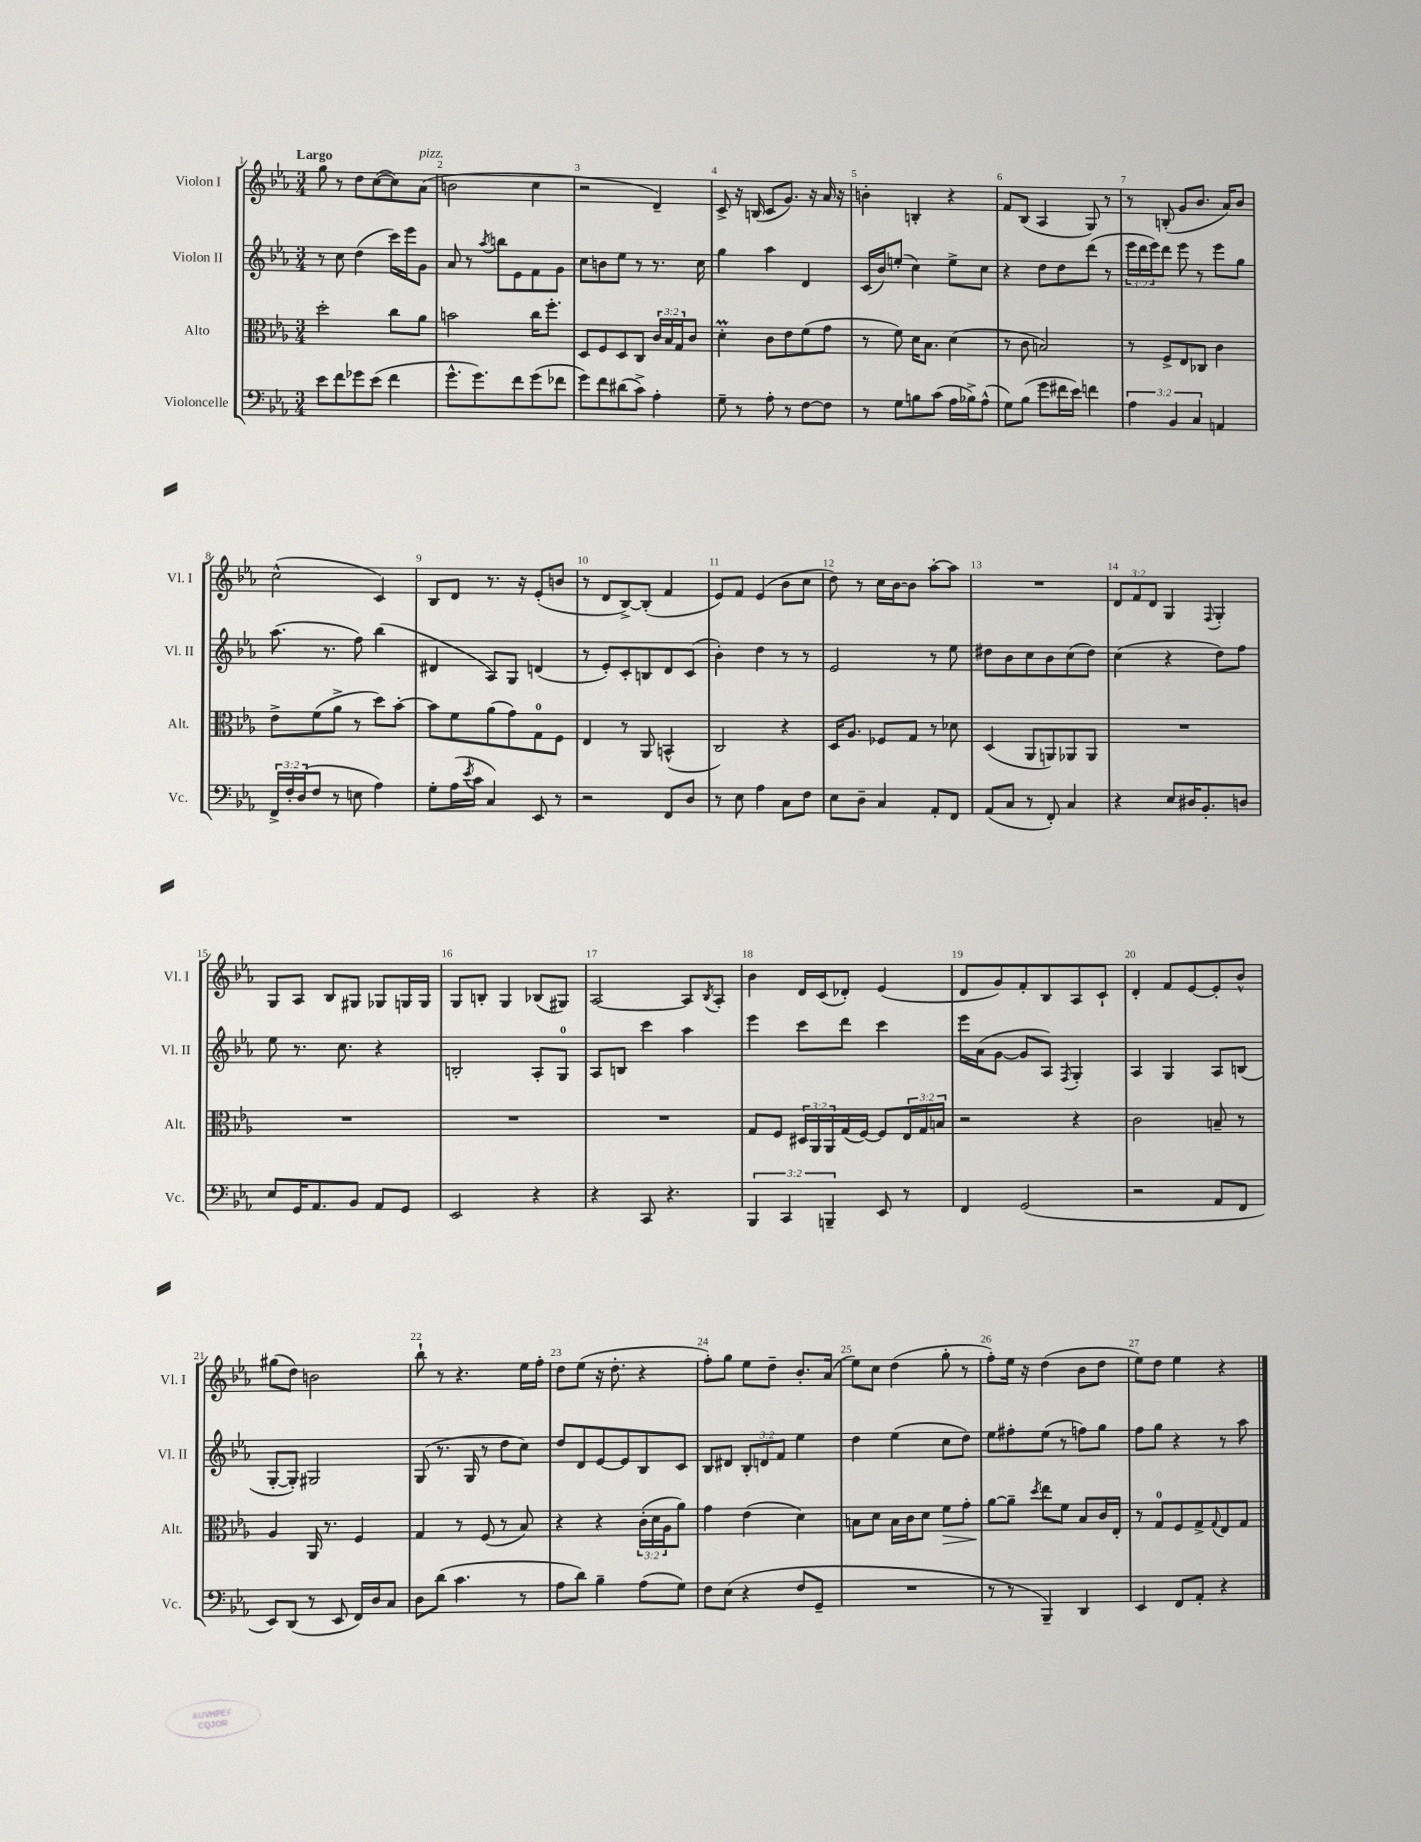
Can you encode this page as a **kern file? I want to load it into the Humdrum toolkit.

**kern	**kern	**dynam	**kern	**kern
*part4	*part3	*part3	*part2	*part1
*staff4	*staff3	*staff3	*staff2	*staff1
*I"Violoncelle	*I"Alto	*	*I"Violon II	*I"Violon I
*I'Vc.	*I'Alt.	*	*I'Vl. II	*I'Vl. I
*clefF4	*clefC3	*	*clefG2	*clefG2
*k[b-e-a-]	*k[b-e-a-]	*	*k[b-e-a-]	*k[b-e-a-]
*M3/4	*M3/4	*	*M3/4	*M3/4
=1	=1	=1	=1	=1
!	!	!	!	!LO:TX:a:B:t=Largo
8e-\L	2dd'\	.	8r	8gg\
8f\	.	.	8cc\	8r
8g-X\	.	.	(4dd\	8dd\L
(8e-\J	.	.	.	([8cc\
4f\	8cc\L	.	16ccc\LL)	8cc\])
.	.	.	16eee-\J	.
!	!	!	!	!LO:TX:a:i:t=pizz.
.	8a-\J	.	8g\J	(8a-\J
=2	=2	=2	=2	=2
8.g^^\L	2bn\	.	8a-/	2bn\
.	.	.	8r	.
8.g\)	.	.	.	.
.	.	.	8qaa-/	.
.	.	.	8bbn\L	.
8f\	.	.	8e-\	.
(8g\	16cc\KL	.	8f\	4cc\
.	8.ff'\J	.	.	.
8f-X\J	.	.	8g\J	.
=3	=3	=3	=3	=3
8g\L)	8D/L	.	8cc\L	2r
8f\	8F/	.	8bn\	.
(8d#X\	8D/	.	8ee-\J	.
8c^\J)	8C/J	.	8r	.
4A-'\	24c/LL	.	8.r	4d~/)
.	24B-/	.	.	.
.	24G/J	.	.	.
.	8c/J	.	.	.
.	.	.	16cc\	.
=4	=4	=4	=4	=4
8G~\	4dm'\	.	4gg\	8c^/
8r	.	.	.	16r
.	.	.	.	(16Bn/
8A-'\	8c\L	.	4aa-\	8c/L
8r	8e-\	.	.	8.g/J)
[8F\L	(8f\	.	4d/	.
.	.	.	.	16r
8F\J]	8g\J	.	.	16a-/
.	.	.	.	16r
=5	=5	=5	=5	=5
8r	8r	.	(16c/LL	4bn'\
.	.	.	16b-/J)	.
8G\L	8f\)	.	(8een'/J	.
8Bn\	16d\KL	.	4cc\)	4Bn'/
.	8.B-\J	.	.	.
(8c\J	.	.	.	.
16A-\LL	(4d\	.	8ee^\L	4r
16B-X^\J)	.	.	.	.
(8A-^^\J	.	.	8cc\J	.
=6	=6	=6	=6	=6
8G\L)	8r	.	4r	8f/L
(8B-\J	8c\	.	.	(8B-/J
8g\L	2Bn/)	.	8dd\L	4A-/
16f#X\L	.	.	8dd\	.
16e-\JJ)	.	.	.	.
4fn\	.	.	(8ddd\J	8G/)
.	.	.	8r	8r
=7	=7	=7	=7	=7
6A-\	8r	.	24eee-\LL	8r
.	.	.	24ddd\	.
.	.	.	24eee-\J)	.
.	8F^/L	.	8ddd\J	(8Bn'/
6BB-/	.	.	.	.
.	8E-/	.	8eee-\	8g/L
6C/	.	.	.	.
.	8C-X/J	.	8r	8.b-/J
4AAn/	4c\	.	8eee-\L	.
.	.	.	.	16a-/KL)
.	.	.	8gg\J	8b-/J
!!LO:LB:g=z
=8	=8	=8	=8	=8
24FF^/LL	8e-^\L	.	(8.aa-\	(2cc^^\
24F'/	.	.	.	.
(24D/J	.	.	.	.
8F/J	(8f\	.	.	.
.	.	.	8.r	.
8r	8a-^\J	.	.	.
8En\	8r	.	8ff\)	.
4A-\)	8dd\L)	.	(4bb-\	4c/)
.	[8b-'\J	.	.	.
=9	=9	=9	=9	=9
8G'\L	8b-\L]	.	4d#X/	8B-/L
(16A-\L	8f\	.	.	8d/J
8qe-/	.	.	.	.
16c\JJ	.	.	.	.
4C/)	(8a-\	.	8A-/L)	8.r
.	8g\)	.	8G/J	.
.	.	.	.	16r
8EE-/	8G\	.	(4dn/	(8e-'/L
8r	8F\J	.	.	8bn/J
=10	=10	=10	=10	=10
2r	4E-/	.	8r	8r
.	.	.	8e-'/L)	8d/L
.	8r	.	8c'/	[8B-^/)
.	8AA-/	.	8Bn/	(8B-'/J]
8FF/L	(4BBn^^/	.	8d/	4f/
8D/J	.	.	(8c/J	.
=11	=11	=11	=11	=11
8r	2C/)	.	4b-'\)	8e-/L)
8E-\	.	.	.	8f/J
4A-\	.	.	4dd\	(4e-/
8C\L	4r	.	8r	8b-\L
8F\J	.	.	8r	8cc\J
=12	=12	=12	=12	=12
8E-\L	16D/KL	.	2e-/	8dd\)
.	8.A-/J	.	.	.
8D~\J	.	.	.	8r
4C/	8F-X/L	.	.	16cc\LL
.	.	.	.	[16b-\J
.	8G/J	.	.	8b-\J]
8AA-'/L	8r	.	8r	[8aa-'\L
8FF/J	8d-X\	.	8ee-\	8aa-\J]
=13	=13	=13	=13	=13
(8AA-/L	(4D/	.	8dd#X\L	2.r
8C/J	.	.	8b-\	.
8r	8AA-/L	.	8cc\	.
8FF'/)	8AAn/)	.	8b-\	.
4C/	8AA-X/	.	(8cc\	.
.	8AA-/J	.	8dd#\J)	.
=14	=14	=14	=14	=14
4r	2.r	.	(4cc\	12d/L
.	.	.	.	12f/
.	.	.	.	12d/J
8E-/L	.	.	4r	4G/
16D#X/K	.	.	.	.
8.BB-'/	.	.	.	.
.	.	.	.	8qqF/
.	.	.	8dd\L)	4G'/
8Dn/J	.	.	8ff\J	.
!!LO:LB:g=z
=15	=15	=15	=15	=15
8E-/L	2.r	.	8ee-\	8G/L
16GG/K	.	.	8.r	8A-/J
8.AA-/	.	.	.	.
.	.	.	.	8B-/L
.	.	.	8.cc\	.
8BB-/J	.	.	.	8G#X/J
8AA-/L	.	.	4r	8G-X/L
8GG/J	.	.	.	16Gn/L
.	.	.	.	16G/JJ
=16	=16	=16	=16	=16
2EE-/	2.r	.	2Bn'/	8G/L
.	.	.	.	8Bn'/J
.	.	.	.	4G/
4r	.	.	8A-'/L	(8B-X/L
.	.	.	8G/J	8G#X/J)
=17	=17	=17	=17	=17
4r	2.r	.	8A-/L	[2A-/
.	.	.	8Bn/J	.
8CC/	.	.	4ccc\	.
4.r	.	.	.	.
.	.	.	4aa-\	8A-/L]
.	.	.	.	8qB-/
.	.	.	.	8A-'/J
=18	=18	=18	=18	=18
6BBB-/	8G/L	.	4eee-\	4b-\
.	8F/J	.	.	.
6CC/	.	.	.	.
.	24D#X/LL	.	8ccc\L	16d/LL
.	24AA-/	.	.	.
.	.	.	.	(16c/J
6BBBn~/	24AA-/	.	.	.
.	(16G/	.	8ddd\J	8d-X'/J)
.	[16F/JJ)	.	.	.
8EE-/	8F/L]	.	4ccc\	(4e-/
8r	24E-/L	.	.	.
.	24G/	.	.	.
.	24Bn/JJ	.	.	.
=19	=19	=19	=19	=19
4FF/	2r	.	16eee-\LL	8d/L
.	.	.	(16a-\J	.
.	.	.	[8g\J	8g/)
(2GG/	.	.	8g/L]	8f'/
.	.	.	8A-/J)	8B-/
.	.	.	8qF/	.
.	4r	.	4G'/	8A-/
.	.	.	.	8c`/J
=20	=20	=20	=20	=20
2r	2c\	.	4A-/	4d'/
.	.	.	4G/	8f/L
.	.	.	.	[8e-/
8AA-/L	8Bn~/	.	8A-/L	8e-'/]
8FF/J	8r	.	(8Bn/J	8b-^^/J
!!LO:LB:g=z
=21	=21	=21	=21	=21
8EE-/L)	4A-/	.	[8G'/L	(8gg#X\L
(8DD/J	.	.	8G'/J])	8dd\J)
8r	16AA-/	.	2G#X/	2bn\
.	8.r	.	.	.
8EE-/	.	.	.	.
16FF/LL)	4F/	.	.	.
16D/J	.	.	.	.
8C/J	.	.	.	.
=22	=22	=22	=22	=22
8D\L	4G/	.	(8G/	8bb-`\
(8d\J	.	.	8.r	8r
4.c\	8r	.	.	4.r
.	.	.	16G/	.
.	(8F/	.	8r	.
.	8r	.	8dd\L	.
8r	8B-/)	.	8cc\J)	16ee-\LL
.	.	.	.	16ff'\JJ
=23	=23	=23	=23	=23
8A-\L	4r	.	8dd/L	8dd\L
8d\J)	.	.	8d/	(8ee-\J
4B-~\	4r	.	[8e-/	16r
.	.	.	.	8.dd'\
.	.	.	8e-/]	.
(8A-\L	(24c'\LL	.	8B-/	4r
.	24d\	.	.	.
.	24A-\J	.	.	.
8G\J)	8a-\J)	.	8c/J	.
=24	=24	=24	=24	=24
8F\L	4g\	.	8B-/L	8ff'\L)
(8E-\J	.	.	8d#X/J	8gg\J
4r	(4e-\	.	12B-'/L	8ee-\L
.	.	.	12dn/	.
.	.	.	.	8dd~\J
.	.	.	12f/J	.
8F/L	4d\)	.	4ee-\	8.b-'/L
8GG~/J	.	.	.	.
.	.	.	.	(16a-/Jk
=25	=25	=25	=25	=25
2.r	8Bn\L	.	4dd\	8ee-\L)
.	8d\J	.	.	8cc\J
.	16B\LL	.	(4ee-\	(4dd\
.	16c\J	.	.	.
.	8d\J	.	.	.
!	!	!LO:HP:b	!	!
.	8f\L	>	8cc\L	8gg'\
.	8g'\J	.	8dd\J)	8r
=26	=26	=26	=26	=26
8r	[8a-\L	.	8ee-\L	8ff'\L)
8r	8a-~\J]	]	8ff#X'\	16ee-\Jk
.	.	.	.	16r
.	8qdd/	.	.	.
4BBB-~/)	8ee-\L	.	(8ee-\J	(4dd\
.	8f\J	.	8r	.
4DD/	8B-/L	.	8ffn\L)	8b-\L
.	16c/L	.	8gg\J	8dd\J
.	16E-'/JJ	.	.	.
=27	=27	=27	=27	=27
4EE-/	8r	.	8ff\L	8ee-\L)
.	8G/L	.	8gg\J	8dd\J
8FF/L	8F/	.	4r	4ee-\
8AA-'/J	8G^/	.	.	.
.	8qqG/	.	.	.
4r	8E-/	.	8r	4r
.	8G/J	.	8aa-\	.
==	==	==	==	==
*-	*-	*-	*-	*-
